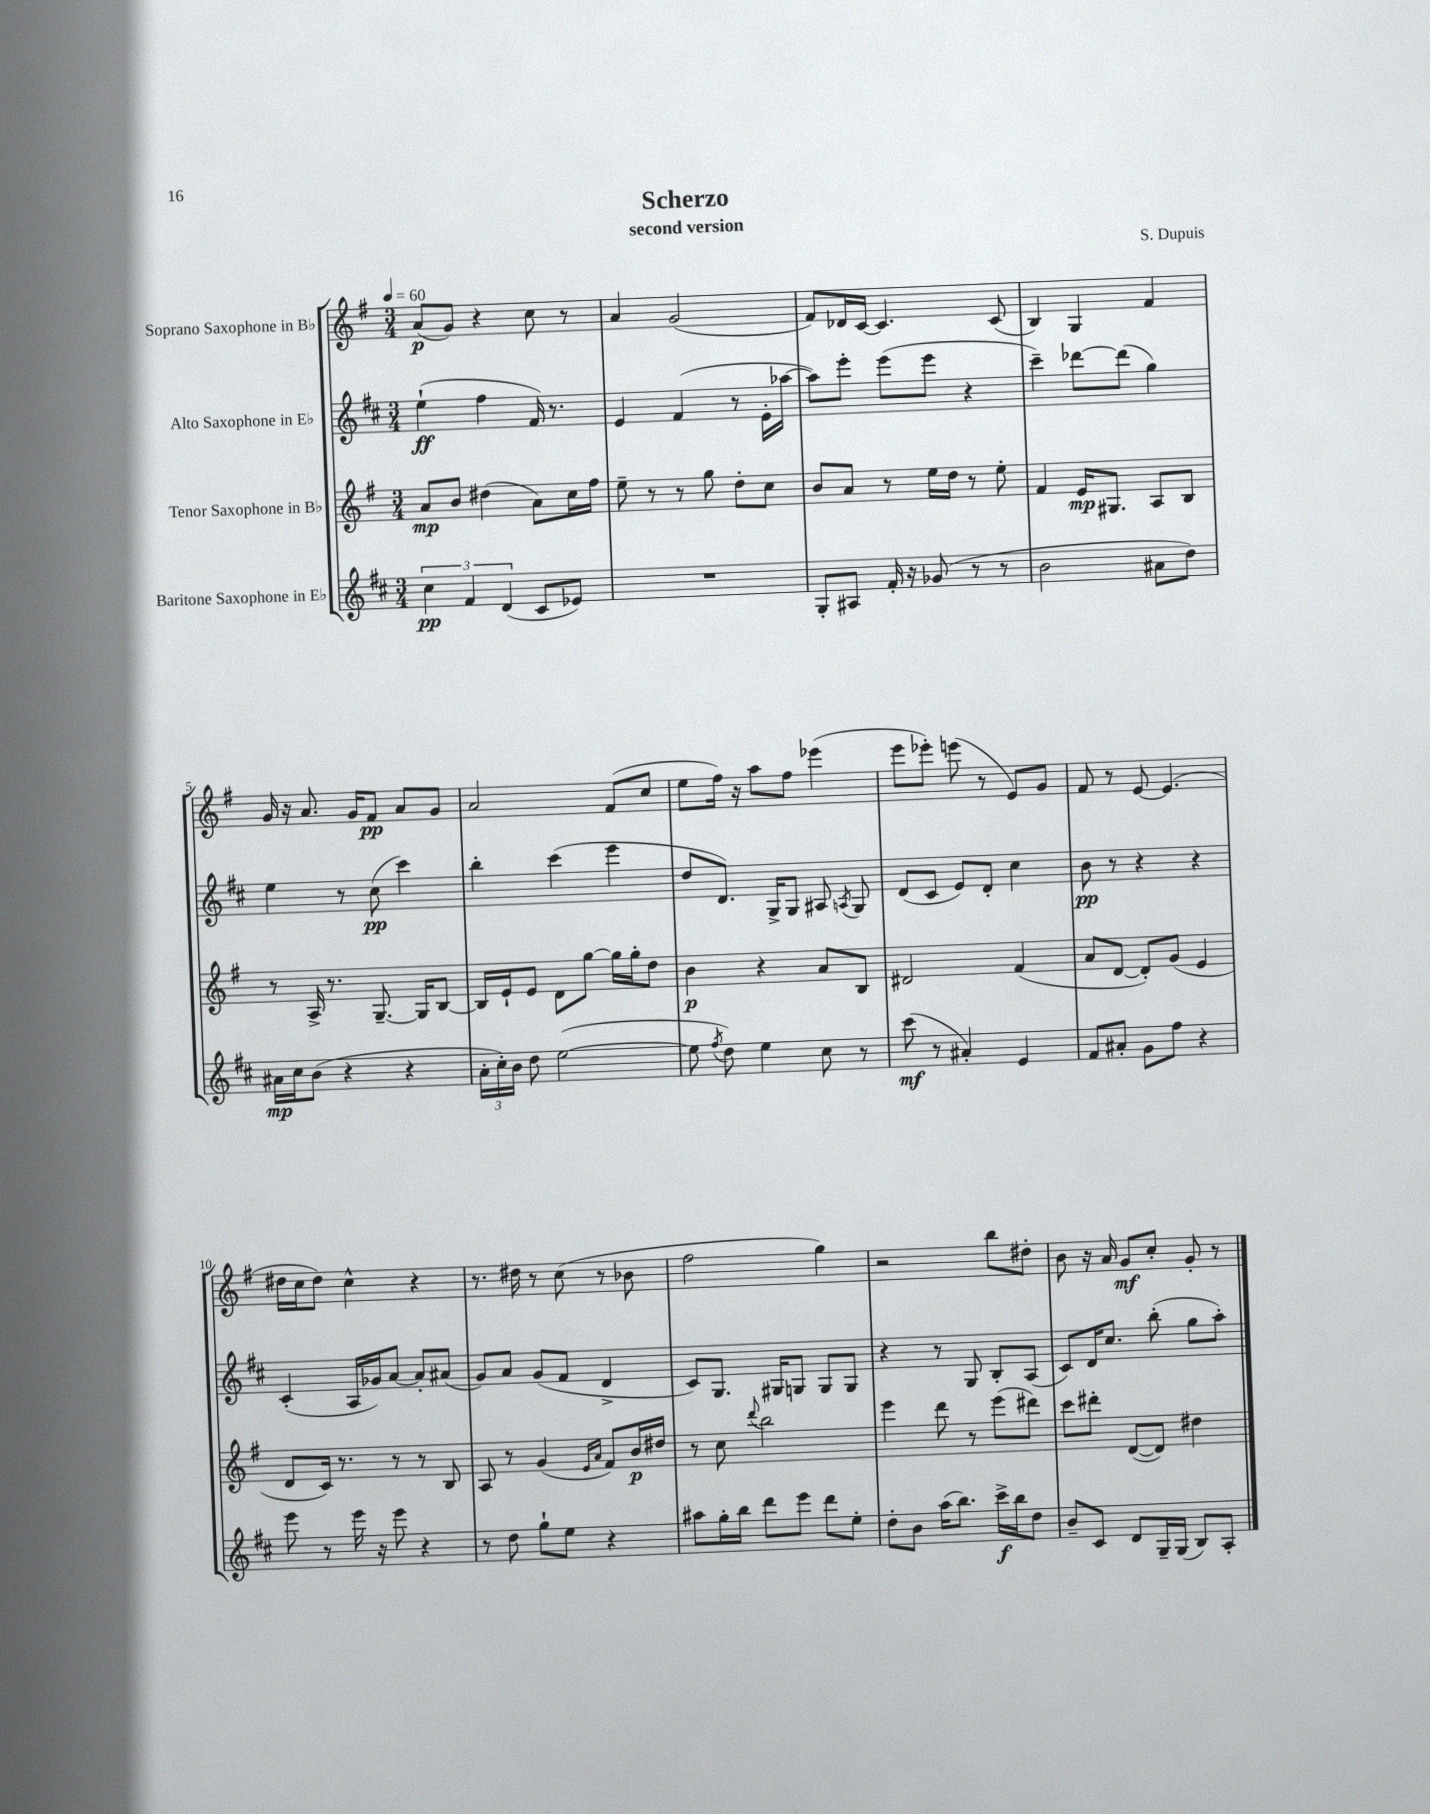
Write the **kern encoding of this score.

**kern	**kern	**kern	**kern
*staff4	*staff3	*staff2	*staff1
*clefG2	*clefG2	*clefG2	*clefG2
*k[f#c#]	*k[f#]	*k[f#c#]	*k[f#]
*M3/4	*M3/4	*M3/4	*M3/4
*MM60	*MM60	*MM60	*MM60
6cc#	8a	(4ee`	(8a
.	8b	.	8g)
6f#	.	.	.
.	(4dd#	4ff#	4r
(6d	.	.	.
8c#	8a)	16f#)	8cc
.	.	8.r	.
8e-)	16cc	.	8r
.	16ff#	.	.
=	=	=	=
2.r	8ee~	4e	4a
.	8r	.	.
.	8r	(4f#	(2g
.	8gg	.	.
.	8dd'	8r	.
.	8cc	16e'	.
.	.	[16aa-	.
=	=	=	=
8G'	8b	8aa-])	8f#)
8A#	8a	8eee'	16d-
.	.	.	[16c
16f#'	8r	(8eee	4.c]
16r	.	.	.
(8g-	16ee	8eee	.
.	16dd	.	.
8r	8r	4r	.
8r	8ee'	.	(8c
=	=	=	=
2b	4f#	4ccc#~)	4B)
.	16e	[8ddd-	4G
.	8.G#	.	.
.	.	(8ddd-]	.
8a#	8A	4gg)	4f#
8dd)	8B	.	.
=	=	=	=
16a#	8r	4ee	16g
16cc#	.	.	16r
(8b	16A^	.	8.a
.	8.r	.	.
4r	.	8r	.
.	.	.	16g
.	[8.G~	(8cc#	8f#
4r	.	4ccc#)	8a
.	16G]	.	.
.	[8B	.	8g
=	=	=	=
24a'	16B]	4bb'	2a
24cc#')	.	.	.
.	16e`	.	.
24b	.	.	.
8dd	8e	.	.
([2ee	8d	(4ccc#	.
.	[8gg	.	.
.	16gg]	4eee	(8f#
.	16gg'	.	.
.	8dd	.	8cc
=	=	=	=
8ee]	4b	8dd	8ee
8qff#	.	.	.
8dd)	.	8.d)	16ff#)
.	.	.	16r
4ee	4r	.	8aa
.	.	16G^	.
.	.	8G	8ff#
8cc#	8a	8A#	(4eee-
.	.	8qA	.
8r	8B	8G	.
=	=	=	=
(8ccc#	2d#	(8d	8eee
8r	.	8c#	8eee-')
4a#')	.	8e)	(8eee
.	.	8d'	8r
4e	(4f#	4cc#	8e)
.	.	.	8g
=	=	=	=
8f#	8a	8b	8f#
8a#'	[8d	8r	8r
8g	8d'])	4r	[8e
8ff#	(8g	.	(4.e]
4r	4e	4r	.
=	=	=	=
8eee	8d	(4c#'	16dd#
.	.	.	16cc
8r	16c)	.	8dd#)
.	8.r	.	.
16eee	.	16A	4cc^^
16r	.	16g-)	.
8eee	8r	[8a	.
4r	8r	8a']	4r
.	8B	(8a#	.
=	=	=	=
8r	8A	8g)	8.r
8dd	8r	8a	.
.	.	.	16dd#
8gg`	(4g	(8g	8r
8ee	.	8f#	(8cc
.	16qqe	.	.
.	16qqa	.	.
4r	8f#)	4d^	8r
.	16b	.	8b-
.	16dd#	.	.
=	=	=	=
8aa#	8r	8c#)	2ff#
16gg'	8cc	8.G	.
16bb	.	.	.
.	8qqddd	.	.
8ddd	2bb	.	.
.	.	16G#	.
8eee	.	8G	.
8ddd	.	8G	4gg)
8ee'	.	8G	.
=	=	=	=
8dd'	4eee	4r	2r
8b	.	.	.
(16aa	8ddd	8r	.
8.bb)	.	.	.
.	8r	8G	.
16ccc#^	(8eee	8B'	8bb
16bb	.	.	.
8dd	8ddd#)	(8A	8dd#'
=	=	=	=
8b~	8ccc	8c#)	8b
8c#	8ddd#'	16d	16r
.	.	8.cc#	16a
8d	([8d	.	8g
16G~	8d])	(8bb'	8cc'
(16G	.	.	.
8B)	4dd#	8gg	8g'
8A'	.	8aa')	8r
==	==	==	==
*-	*-	*-	*-
